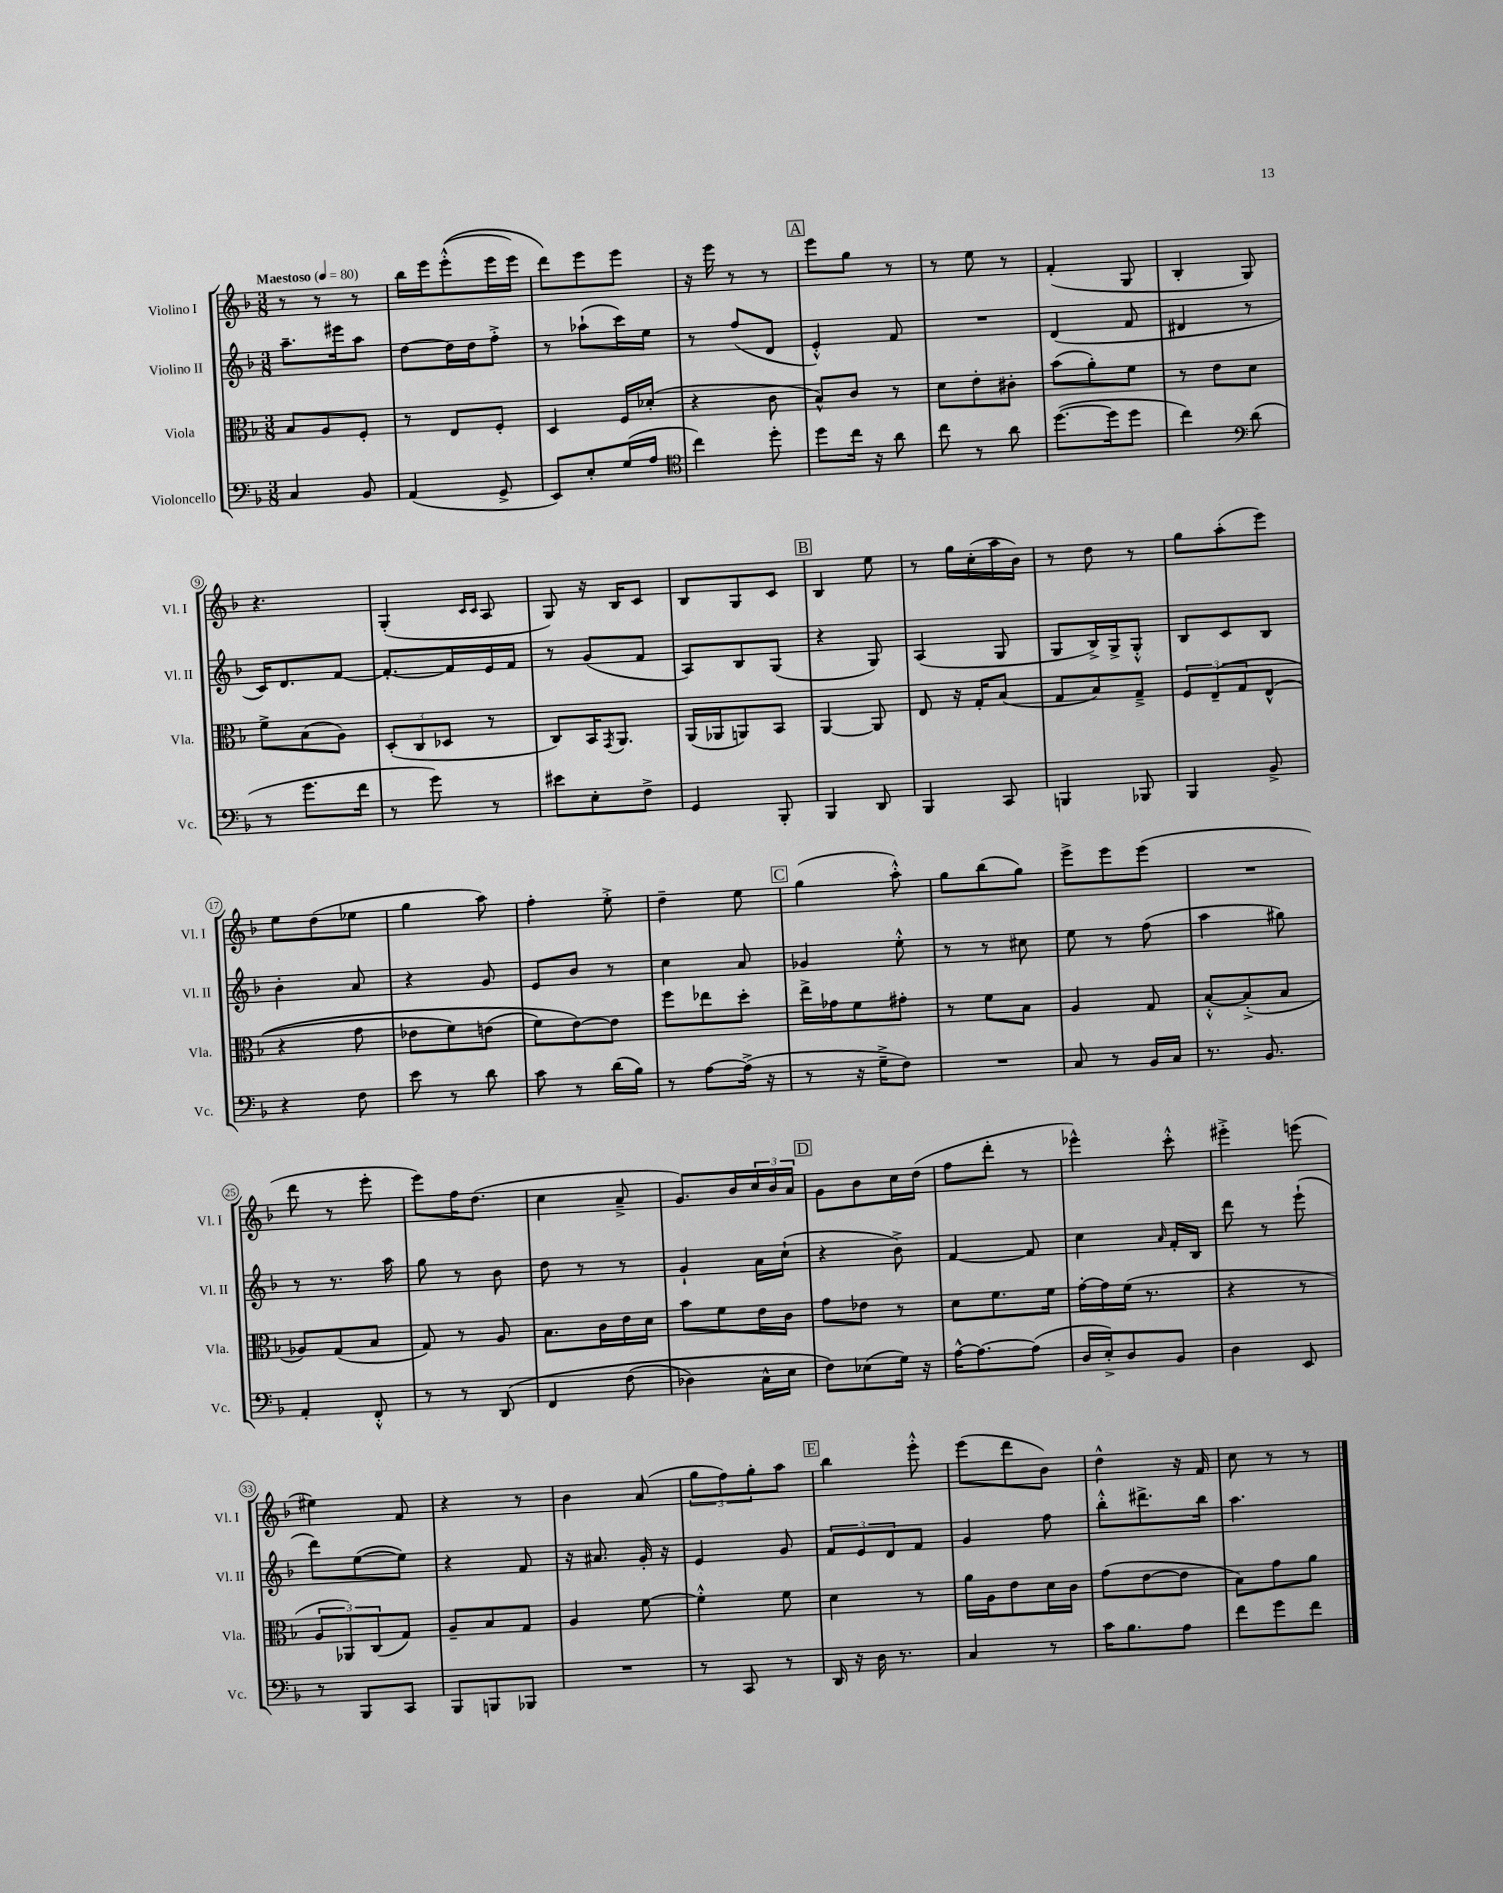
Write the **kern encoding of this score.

**kern	**kern	**kern	**kern
*part4	*part3	*part2	*part1
*staff4	*staff3	*staff2	*staff1
*I"Violoncello	*I"Viola	*I"Violino II	*I"Violino I
*I'Vc.	*I'Vla.	*I'Vl. II	*I'Vl. I
*clefF4	*clefC3	*clefG2	*clefG2
*k[b-]	*k[b-]	*k[b-]	*k[b-]
*M3/8	*M3/8	*M3/8	*M3/8
*MM80	*MM80	*MM80	*MM80
=1	=1	=1	=1
!	!	!	!LO:TX:a:B:t=Maestoso
4C/	8B-/L	8.aa~\L	8r
.	8A/	.	8r
.	.	16eee#X\k	.
8BB-/	8F'/J	8aa\J	8r
=2	=2	=2	=2
(4AA/	8r	[8dd\L	16bb-\LL
.	.	.	16eee\J
.	8E/L	16dd\L]	((8eee'^^\
.	.	16dd\J	.
8GG^/	8F'/J	8ff'^\J	16eee\L
.	.	.	16eee\JJ)
=3	=3	=3	=3
8EE/L)	4D/	8r	8ddd\L)
8E'/	.	(8aa-X`\L	8eee\
(16G/L	16F/LL	16ccc\L)	8eee\J
16A/JJ	(16d-X'/JJ	16ee\JJ	.
=4	=4	=4	=4
*clefC4	*	*	*
4cc\)	4r	8r	16r
.	.	.	16eee\
.	.	(8ff/L	8r
8dd'\	8c\	8d/J	8r
!!LO:REH:place=s1:t=A
=5	=5	=5	=5
8dd\L	8B-^^/L)	4e'^^/)	8eee\L
16cc\Jk	8c/J	.	8gg\J
16r	.	.	.
8a\	8r	8f/	8r
=6	=6	=6	=6
8cc\	8d\L	4.r	8r
8r	8e'\	.	8ee\
8a\	8c#X'\J	.	8r
=7	=7	=7	=7
([8.dd\L	(8b-\L	(4d/	(4f'/
.	8a'\)	.	.
16dd\k]	.	.	.
8dd\J	8f\J	8f/	8G/
=8	=8	=8	=8
4cc\)	8r	4d#X/	4B-'/
.	8e\L	.	.
*clefF4	*	*	*
(8d\	8d\J	8r	8G/)
!!LO:LB:g=z
=9	=9	=9	=9
8r	8f^\L	16c/KL)	4.r
.	.	8.d/	.
8.g\L	(8B-\	.	.
.	8A\J)	[8f/J	.
16f\Jk	.	.	.
=10	=10	=10	=10
8r	(12D'/L	8.f'/L_	(4G'/
.	12C/	.	.
8g\)	.	.	.
.	12D-X/J	.	.
.	.	16f/L]	.
.	.	.	16qqc/LL
.	.	.	16qqc/JJ
8r	8r	16e/	8A/
.	.	16f/JJ	.
=11	=11	=11	=11
8e#X\L	8C/L)	8r	8G/)
8E'\	16BB-/K	(8g/L	16r
.	8qGG/	.	.
.	8.AA/J	.	16B-/KL
8F^\J	.	8f/J	8c/J
=12	=12	=12	=12
4GG/	(16AA/LL	8A/L)	8B-/L
.	16AA-X/J	.	.
.	8AAn/)	8B-/	8G/
8BBB-'/	8BB-/J	(8G/J	8c/J
!!LO:REH:place=s1:t=B
=13	=13	=13	=13
4BBB-/	[4AA/	4r	4B-/
8DD/	8AA/]	8G/)	8ee\
=14	=14	=14	=14
4BBB-/	8E/	(4A/	8r
.	16r	.	16gg\LL
.	16G'/KL	.	(16cc'\
8CC/	(8B-/J	8G/	16aa\
.	.	.	16b-\JJ)
=15	=15	=15	=15
4BBBn/	8G/L	8G/L	8r
.	8B-/)	16B-^/L)	8dd\
.	.	16G^/J	.
8BBB-X/	8G~^/J	8G'^^/J	8r
=16	=16	=16	=16
4BBB-/	12F/L	8B-/L	8gg\L
.	(12E~/	.	.
.	.	8c/	(8aa'\
.	12G/	.	.
8BB-^/	(8E^^/J	8B-/J	8eee\J)
!!LO:LB:g=z
=17	=17	=17	=17
4r	4r	4b-'\	8ee\L
.	.	.	(8dd\
8F\	8g\	8a/	8ee-X\J
=18	=18	=18	=18
8e\	8e-X\L	4r	4gg\
8r	8f\)	.	.
8d\	(8en\J	8g/	8aa\)
=19	=19	=19	=19
8c\	8f\L)	8e/L	4ff'\
8r	[8e\)	8b-/J	.
(16d\LL	8e\J]	8r	8ee'^\
16B-\JJ)	.	.	.
=20	=20	=20	=20
8r	8ff\L	4cc\	4dd~\
[8A\L	8ee-X\	.	.
(16A^\Jk]	8dd'\J	8a/	8ee\
16r	.	.	.
!!LO:REH:place=s1:t=C
=21	=21	=21	=21
8r	16ee^\LL	4g-X/	(4gg\
.	16g-X\J	.	.
16r	8f\	.	.
16G~^\KL	.	.	.
8F\J)	8g#X'\J	8ee'^^\	8aa'^^\)
=22	=22	=22	=22
4.r	8r	8r	8gg\L
.	8f\L	8r	(8bb-\
.	8B-\J	8cc#X\	8gg\J)
=23	=23	=23	=23
8C/	4A/	8ee\	8eee^\L
8r	.	8r	8eee\
16BB-/LL	8G/	(8ff\	(8eee\J
16C/JJ	.	.	.
=24	=24	=24	=24
8.r	[8B-'^^/L	4aa\	4.r
.	(8B-'^/]	.	.
8.BB-/	.	.	.
.	8B-/J	8gg#X\)	.
!!LO:LB:g=z
=25	=25	=25	=25
4AA'/	8A-X/L)	8r	8ddd\
.	(8G/	8.r	8r
8FF'^^/	8B-/J	.	8eee'\
.	.	16aa\	.
=26	=26	=26	=26
8r	8G/)	8gg\	8eee\L)
8r	8r	8r	16ff\K
.	.	.	(8.dd\J
(8DD/	8A/	8b-\	.
=27	=27	=27	=27
4FF/	8.B-\L	8dd\	4cc\
.	.	8r	.
.	16c\L	.	.
(8F\	16e\	8r	8a~^/
.	16d\JJ	.	.
=28	=28	=28	=28
4D-X\)	8b-\L	4g`/	8.g/L)
.	8f\	.	.
.	.	.	16b-/L
16C^^\LL	16e\L	16a\LL	24cc/
.	.	.	24b-/
16E\JJ	16c\JJ	(16cc`\JJ	.
.	.	.	24a/JJ
!!LO:REH:place=s1:t=D
=29	=29	=29	=29
8F\L)	8g\L	4r	8g\L
(8E-X\	8e-X\J	.	8b-\
16G\Jk)	8r	8b-^\)	16cc\L
16r	.	.	(16dd\JJ
=30	=30	=30	=30
[16A^^\KL	8d\L	[4f/	8ff\L
8.A\_	.	.	.
.	8.f\	.	8ddd'\J
(8A\J]	.	8f/]	8r
.	16f\Jk	.	.
=31	=31	=31	=31
16D/LL	[16g'\LL	4cc\	4eee-X^^\)
16E'^/J)	16g\]	.	.
8D/	(16f\JJ	.	.
.	8.r	.	.
.	.	16qqa/	.
8BB-/J	.	16f'/LL	8ccc'^^\
.	.	16B-/JJ	.
=32	=32	=32	=32
4D\	4r	8ddd\	4eee#X'^\
.	.	8r	.
8EE/	8r	(8eee`\	(8eeen\
!!LO:LB:g=z
=33	=33	=33	=33
8r	12A/L	8ddd\L)	4ee#X\)
.	12AA-X/)	.	.
8BBB-/L	.	([8ee\	.
.	(12C/	.	.
8CC/J	8G/J)	8ee\J])	8f/
=34	=34	=34	=34
8BBB-/L	8A~/L	4r	4r
8BBBn/	8B-/	.	.
8BBB-X/J	8G/J	8f/	8r
=35	=35	=35	=35
4.r	4A/	16r	4b-\
.	.	8.a#X/	.
.	[8f\	16g'/	(8a/
.	.	16r	.
=36	=36	=36	=36
8r	4f'^^\]	4e/	12gg\L
.	.	.	12ff\)
8CC/	.	.	.
.	.	.	12gg'\
8r	8f\	8g/	8aa\J
!!LO:REH:place=s1:t=E
=37	=37	=37	=37
16DD/	4d\	12f/L	4bb-\
16r	.	.	.
.	.	12e/	.
16D\	.	.	.
.	.	12d/	.
8.r	.	.	.
.	8r	8f/J	8eee'^^\
=38	=38	=38	=38
4C/	16a\LL	4g/	(8eee\L
.	16A\J	.	.
.	8e\	.	8ddd\
8r	16d\L	8ff\	8b-\J)
.	16c\JJ	.	.
=39	=39	=39	=39
16c\KL	(8g\L	8bb-'^^\L	4dd^^\
8.B-\	.	.	.
.	[8e\	8.ddd#X^\	.
8A\J	8e\J]	.	16r
.	.	16bb-\Jk	16f/
=40	=40	=40	=40
8f\L	8B-\L)	4.aa\	8cc\
8g\	8g\	.	8r
8f\J	8a\J	.	8r
==	==	==	==
*-	*-	*-	*-
